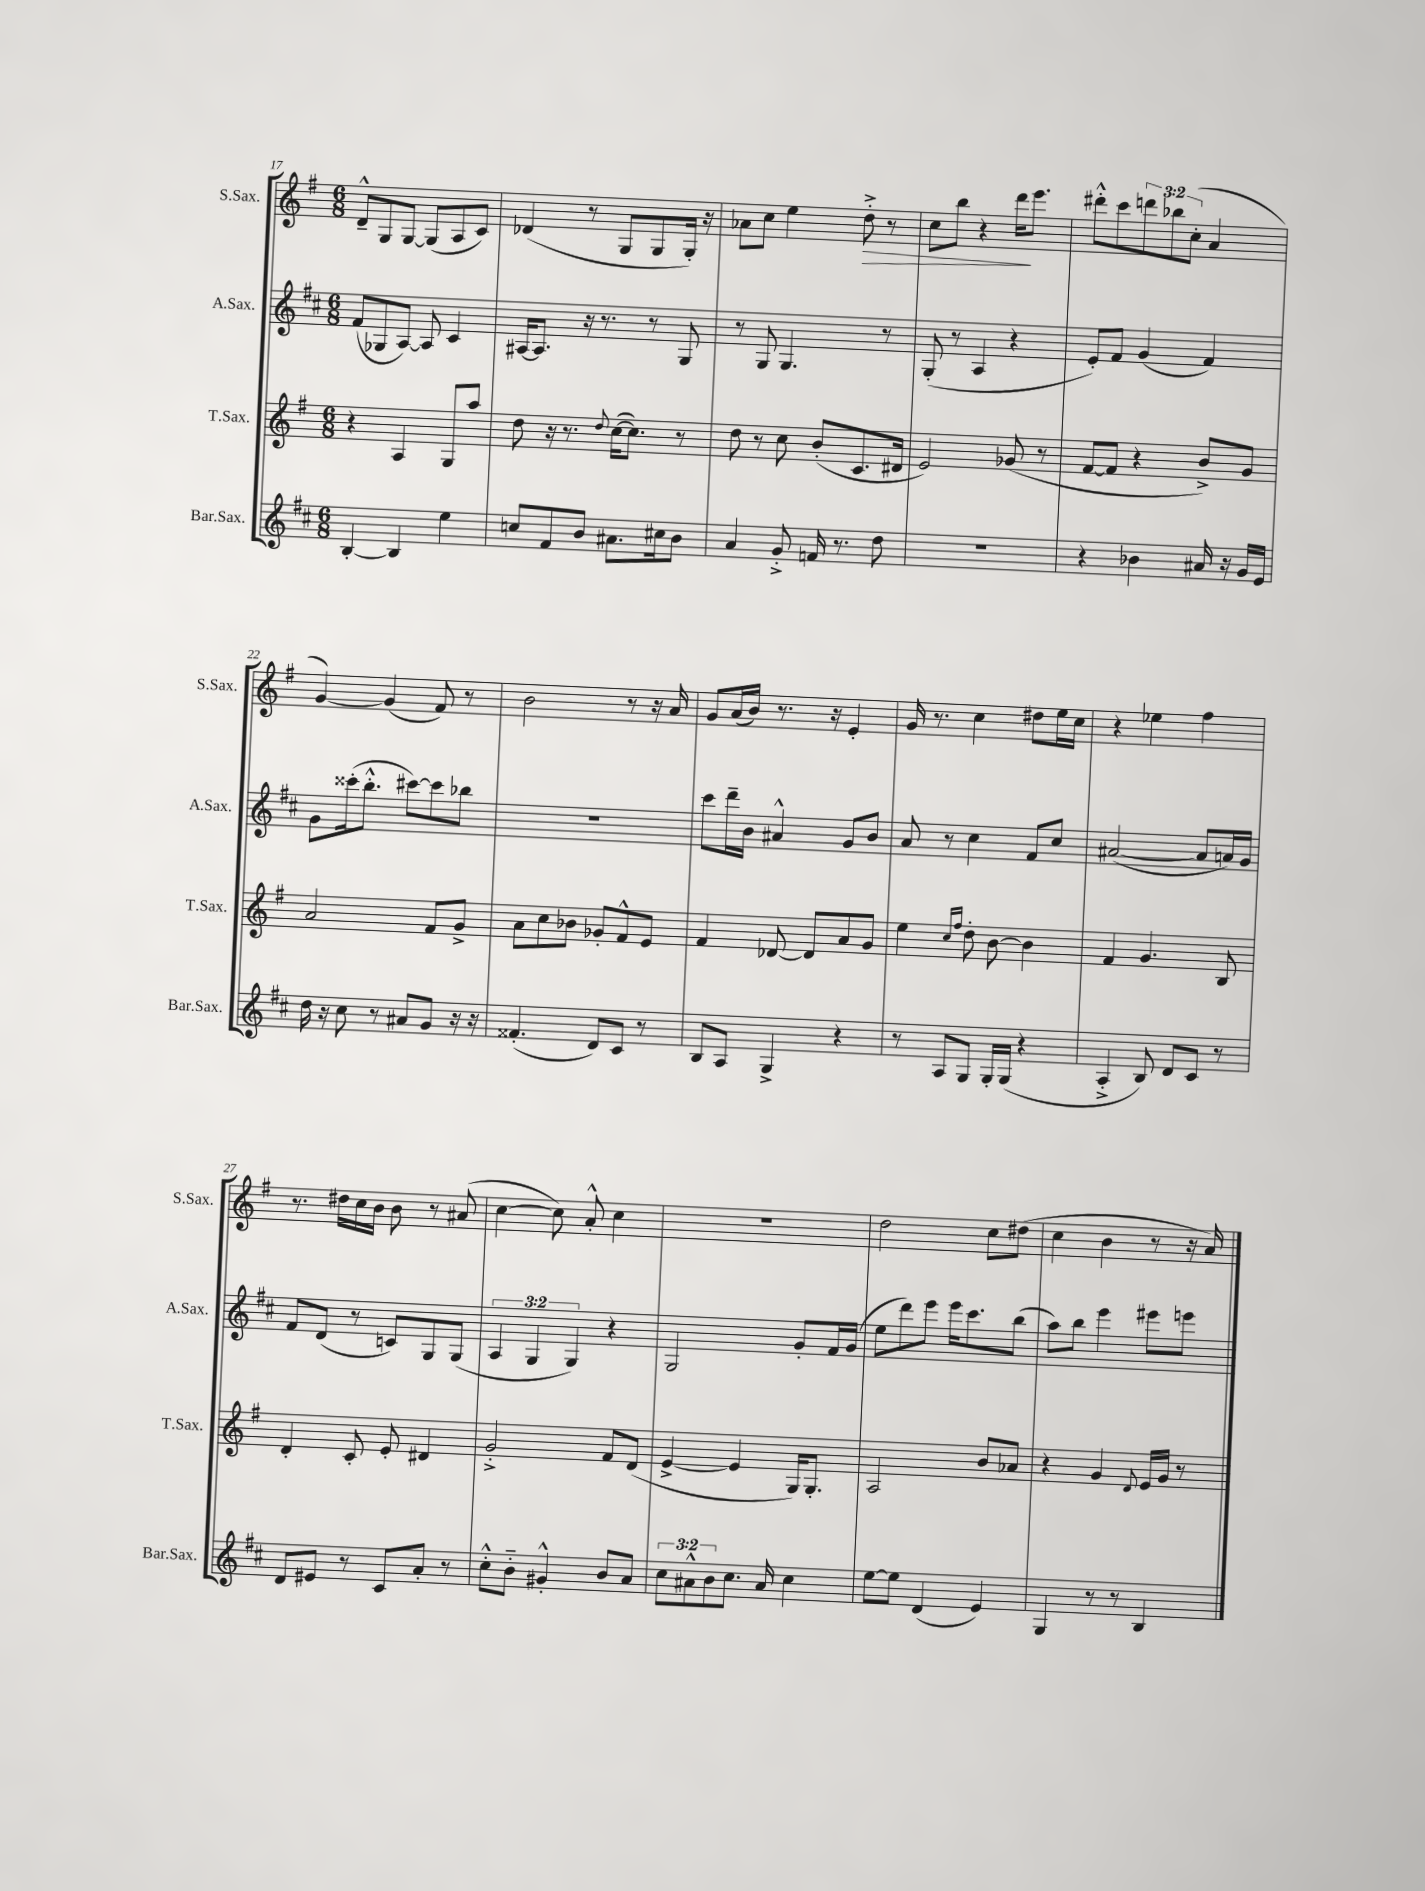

**kern	**kern	**kern	**kern
*staff4	*staff3	*staff2	*staff1
*clefG2	*clefG2	*clefG2	*clefG2
*k[f#c#]	*k[f#]	*k[f#c#]	*k[f#]
*M6/8	*M6/8	*M6/8	*M6/8
[4B'/	4r	(8f#/L	8d~^^/L
.	.	8G-/	8G/
4B/]	4A/	[8A/J)	[8G/J
.	.	8A/]	(8G/]L
4ee\	8G/L	4c#/	8A/
.	8aa/J	.	8c/J)
=	=	=	=
8cc/L	8dd\	[16A#/LK	(4d-/
.	.	8.A#/]J	.
8f#/	16r	.	.
.	8.r	.	.
8b/J	.	16r	8r
.	.	8.r	.
.	8qqdd/	.	.
8.a#\L	([16cc\LK	.	8G/L
.	8.cc\]J)	.	.
.	.	8r	8G/
16cc#\k	.	.	.
8b\J	8r	8G/	16G'/Jk)
.	.	.	16r
=	=	=	=
4a/	8dd\	8r	8a-\L
.	8r	8G/	8cc\J
8g'^/	8cc\	4.G/	4ee\
16f/	(8b'/L	.	.
8.r	.	.	.
.	8.c/	.	8dd'^\
8dd\	.	8r	8r
.	16d#/Jk	.	.
=	=	=	=
2.r	2e/)	(8G'/	8cc\L
.	.	8r	8bb\J
.	.	4A/	4r
.	(8g-/	4r	16ddd\LK
.	.	.	8.eee\J
.	8r	.	.
=	=	=	=
4r	[8f#/L	8e'/L)	8ddd#'^^\L
.	8f#/]J	8f#/J	8ccc\
4b-\	4r	(4g/	12ddd\
.	.	.	12bb-\
.	.	.	(12cc'\J
16a#/	8b^/L)	4f#/)	4a/
16r	.	.	.
16g/LL	8g/J	.	.
16e/JJ	.	.	.
=	=	=	=
16dd\	2a/	8g\L	[4g/)
16r	.	.	.
8cc#\	.	(16ccc##'\k	.
.	.	8.bb'^^\J	.
8r	.	.	(4g/]
8a#/L	.	[8ccc#\L)	.
8g/J	8f#/L	8ccc#\]	8f#/)
16r	8g^/J	8bb-\J	8r
16r	.	.	.
=	=	=	=
(4.f##'/	8a\L	2.r	2b\
.	8cc\	.	.
.	8b-\J	.	.
8d/L)	8g-'/L	.	.
8c#/J	8f#^^/	.	8r
8r	8e/J	.	16r
.	.	.	16a/
=	=	=	=
8B/L	4f#/	8ccc#\L	8g/L
8A/J	.	16ddd~\L	(16a/L
.	.	16b\JJ	16b/JJ)
4G^/	[8d-/	4a#^^/	8.r
.	8d-/]L	.	.
.	.	.	16r
4r	8a/	8g/L	4e'/
.	8g/J	8b/J	.
=	=	=	=
8r	4ee\	8a/	16g/
.	.	.	8.r
8A/L	.	8r	.
.	16qqcc/LL	.	.
.	16qqff#/JJ	.	.
8G/J	8dd'\	4cc#\	4cc\
16G'/LL	[8b\	.	.
(16G/JJ	.	.	.
4r	4b\]	8f#/L	8dd#\L
.	.	8cc#/J	16ee\L
.	.	.	16cc\JJ
=	=	=	=
4A'^/	4f#/	([2a#/	4r
8B/)	4.g/	.	4ee-\
8d/L	.	.	.
8c#/J	.	8a#/]L	4ff#\
8r	8B/	16a/L)	.
.	.	16g/JJ	.
=	=	=	=
8d/L	4d'/	8f#/L	8.r
8e#/J	.	(8d/J	.
.	.	.	16dd#\LL
8r	8c'/	8r	16cc\
.	.	.	16b\JJ
8c#/L	8e'/	8c/L)	8b\
8a'/J	4d#/	8G/	8r
8r	.	(8G/J	(8a#/
=	=	=	=
8cc#'^^\L	2g'^/	6A/	[4cc\
8b'~\J	.	.	.
.	.	6G/	.
4g#'^^/	.	.	8cc\])
.	.	6G/)	.
.	.	.	8a'^^/
8b/L	8f#/L	4r	4cc\
8a/J	(8d/J	.	.
=	=	=	=
12cc#\L	[4e^/	2G/	2.r
12a#^^\	.	.	.
12b\	.	.	.
8.cc#\J	4e/]	.	.
16a#/	.	.	.
4cc#\	16G/LK)	8g'/L	.
.	8.G'/J	.	.
.	.	16f#/L	.
.	.	(16g/JJ	.
=	=	=	=
[8ee\L	2A/	8ee\L	2dd\
8ee\]J	.	8ddd\)	.
(4d/	.	8eee\J	.
.	.	16eee\LK	.
.	.	8.ccc#\	.
4e/)	8b/L	.	8cc\L
.	8a-/J	(8bb\J	(8dd#\J
=	=	=	=
4G/	4r	8aa\L)	4cc\
.	.	8bb\J	.
8r	4g/	4eee\	4b\
8r	.	.	.
.	8qqd/	.	.
4B/	16e/LL	8eee#\L	8r
.	16g/JJ	.	.
.	8r	8eee\J	16r
.	.	.	16a/)
==	==	==	==
*-	*-	*-	*-
